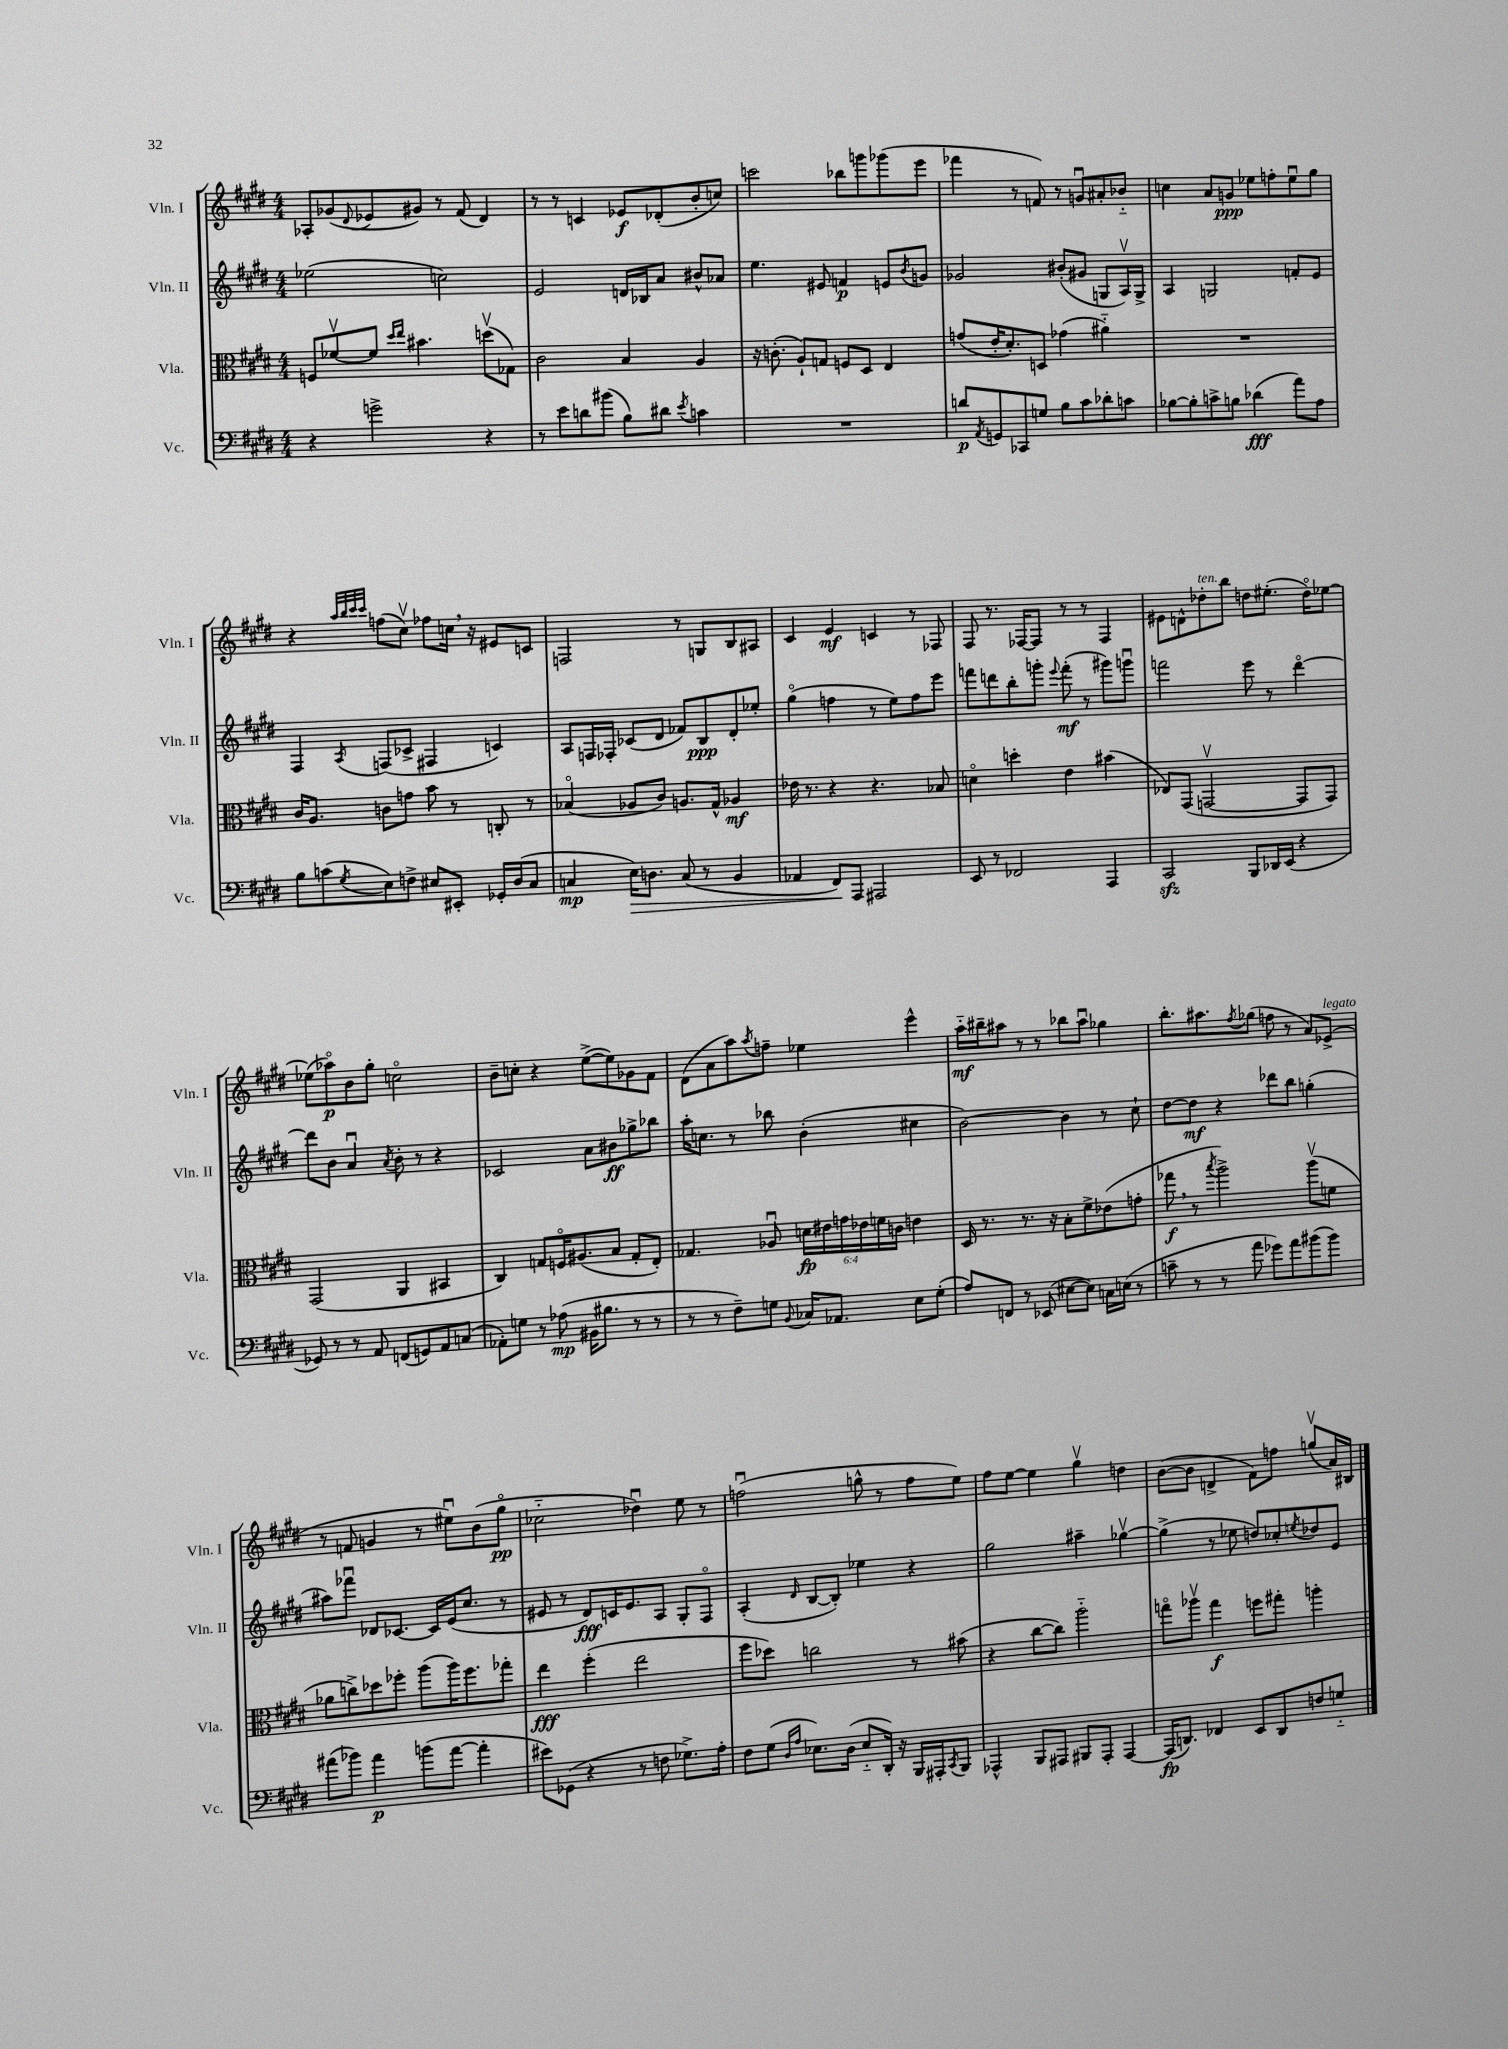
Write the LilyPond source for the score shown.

<<
\new StaffGroup <<
\new Staff = "s0" \with { instrumentName = "Vln. I" shortInstrumentName = "Vln. I" } {
    \clef treble \key e \major \numericTimeSignature \time 4/4
    aes8-. ges'8( \appoggiatura { dis'8 } ees'8 gis'8) r8 fis'8( dis'4) |
    r8 r8 c'4 ees'8\f des'8-.( b'8-. c''8) |
    c'''2 bes''8 g'''8 ges'''8( e'''8 |
    fes'''4 r8 f'8) r8 g'8\downbow ais'8-. bes'8-_ |
    c''4 a'8 g'8\ppp ees''8 f''8-. ees''8\downbow gis''8 |
    r4 \grace { a''32 b''32 cis'''32 cis'''32 } f''8( cis''8\upbow) fes''8 c''16 \breathe r16 eis'8 c'8 |
    f2 r8 g8 b8 ais8 |
    cis'4 e'4\mf c'4 r8 fes8 |
    fis8 r8. fes16~ fes8 r8 r8 fes4 |
    eis'8 d'8-^ des''8-.^\markup { \italic "ten." } b''8 d''8 eis''8.-.( d''16\flageolet) ees''8~ |
    ees''8( aes''8\flageolet\p) b'8 gis''8-. c''2\flageolet |
    b'8-- c''8-. r4 e''8~->( e''8) ges'8 fis'8 |
    dis'8( a'8 a''8) \acciaccatura { a''8 } f''8-- ees''4 e'''4-^ |
    a''16-_\mf bis''16-- ais''8 r8 r8 bes''8 ais''8\downbow ges''4 |
    b''8.-. ais''8. \acciaccatura { fis''8 } ges''8( f''8 r8 a'8) ees'8->^\markup { \italic "legato" }( |
    r8 f'8 g'4 r8 eis''8\downbow) b'8( gis''8\flageolet\pp |
    ces''2-_ des''4\downbow) e''8 r8 |
    f''2\downbow( g''8-^ r8 f''8 e''8) |
    fis''8 e''8~ e''4 gis''4\upbow d''4 |
    b'8~( b'8 d'4-> fis'8) f''8 g''8\upbow( a'16) bis16 \bar "|." |
}
\new Staff = "s1" \with { instrumentName = "Vln. II" shortInstrumentName = "Vln. II" } {
    \clef treble \key e \major \numericTimeSignature \time 4/4
    ees''2( c''2) |
    e'2 d'16 bes16 a'8 bis'8-^ aes'8 |
    e''4. eis'8 f'4\p e'8 \acciaccatura { b'8 } g'8 |
    ges'2 bis'8-.( gis'8 g8 a16\upbow) g16-> |
    a4 g2 f'8-. e'8 |
    fis4 \acciaccatura { a8 } f8( ces'8-> fis4 c'4) |
    a8 f16 fes16-. ces'8( dis'8 fes'8) b8\ppp dis'8-. ees''8-. |
    gis''4\flageolet( f''4 r8 e''8) f''8 e'''8 |
    f'''8 d'''8 b''8-. g'''8-. \appoggiatura { e'''8 } f'''8-.\mf( r8 gis'''8) g'''8\downbow |
    f'''2 e'''8 r8 dis'''4~\flageolet |
    dis'''8 b'8 a'4\downbow \acciaccatura { a'8 } b'8-. r8 r4 |
    ces'2 a'8 bis'8\ff ges''8-> bes''8 |
    a''16-. c''8. r8 bes''8 b'4-.( cis''4 |
    b'2~) b'4 r8 cis''8-! |
    dis''8~ dis''8\mf r4 des'''8 b''8 g''4-.( |
    ais''8) fes'''8\downbow des'8 ces'8.~ ces'16 e'16( cis''8. r8 |
    eis'8 r8 dis'8\fff) c'16 eis'8. a8 gis8-. fis8\flageolet |
    a4-.( \grace { dis'16 } b8~ b8-.) ees''4 r4 |
    gis''2 ais''4-- ges''4~\upbow |
    ges''4->( r8 ees''8 d''8) ces''8-. \acciaccatura { e''8 } des''8 e'8 \bar "|." |
}
\new Staff = "s2" \with { instrumentName = "Vla." shortInstrumentName = "Vla." } {
    \clef alto \key e \major \numericTimeSignature \time 4/4 \override Staff.TupletNumber.text = #tuplet-number::calc-fraction-text
    f8 fes'8~\upbow fes'8 \grace { dis''16 e''16 } bis'4. d''8\upbow( ges8) |
    cis'2 b4 a4 |
    r16 c'8.-.( a8-!) g8 f8 dis8 e4 |
    g'8( e'16-. dis'8.-.) d8 ges'4( ais'4-_) |
    R1 |
    cis'16 a8. c'8 g'8 b'8 r8 c8-. r8 |
    bes4\flageolet( aes8 cis'8) a8. gis16-^ aes4\mf |
    ees'16 r8. r4 r4. bes8 |
    d'4\flageolet d''4-. e'4 bis'4( |
    ees8) gis,8( g,2~\upbow g,8 g,8) |
    gis,2( a,4 bis,4 |
    cis4) g8 f16\flageolet ais8.( b8 g8-. e8-.) |
    ges4. aes8\downbow \tuplet 6/4 { d'16\fp eis'16 g'16 ees'16 f'16 c'16 } e'4 |
    dis16 r8. r8. r16 b8-. fis'8-> ees'8( g'8-. |
    ges''8\f \breathe r8 \acciaccatura { b''8 } a''2->) a''8\upbow( f'8 |
    aes'8 c''8->) des''8 fes''8-. a''8( a''16) fes''8. ges''8-. |
    e''4\fff fis''4-.( e''2 |
    fis''8 des''8) c''2 r8 bis'8( |
    r4 cis''8~ cis''8) a''2-_ |
    g''8\flageolet aes''8\upbow g''4\f f''8 gis''8-. a''4-. \bar "|." |
}
\new Staff = "s3" \with { instrumentName = "Vc." shortInstrumentName = "Vc." } {
    \clef bass \key e \major \numericTimeSignature \time 4/4
    r4 g'2-> r4 |
    r8 e'8 d'8 bis'8( b8) dis'8 \acciaccatura { e'8 } c'4 |
    R1 |
    d'8\p \acciaccatura { a,8 } g,8 ces,8 g8 b8 cis'8 des'8-. c'8 |
    bes8~ bes8-. c'8-> b8 des'4\fff( a'8) a8 |
    b8 c'8( \acciaccatura { gis8 } e8) f8-> eis8 eis,8-. ges,16-. dis16( cis8 |
    c4\mp e16\>) d8. c8( r8 b,4 |
    aes,4 fis,8\!) a,,8 ais,,2 |
    e,8 r8 fes,2 a,,4 |
    cis,2\sfz b,,8 des,16 e,16( r4 |
    ges,8) r8 r8 a,8 f,8( g,8) a,8 c8( |
    aes,8-.) g8 r8 aes8\mp( bis,16 bis8. r8 r8 |
    r8 r8 fis8--) g8 \appoggiatura { b,8 } ces16 aes,8. e8 g8-.( |
    a8) f,8 r8 ees,8( eis8~ eis8) c16 e16( r8 |
    c'8-- r8 r8 a'8 ges'8) a'8 bis'8( bis'8) |
    ais'8( bes'8) ais'4\p b'8( ais'8~ ais'4-. |
    eis'8) ges,8( r4 r8 f8 ges8.->) a16-. |
    fis8 gis8( \grace { dis16 a16 } ees8.) dis16( ees8-_ dis,16-.) r16 b,,16 ais,,16-. \acciaccatura { cis,8 } b,,8 |
    aes,,4-^ b,,8 ais,,8 bis,,8 ais,,8-. ais,,4~ |
    ais,,16\fp( d,8.) fes,4 e,8 d,8 f8 g8-_ \bar "|." |
}
>>
>>
\layout { \context { \Score \remove "Bar_number_engraver" } }
